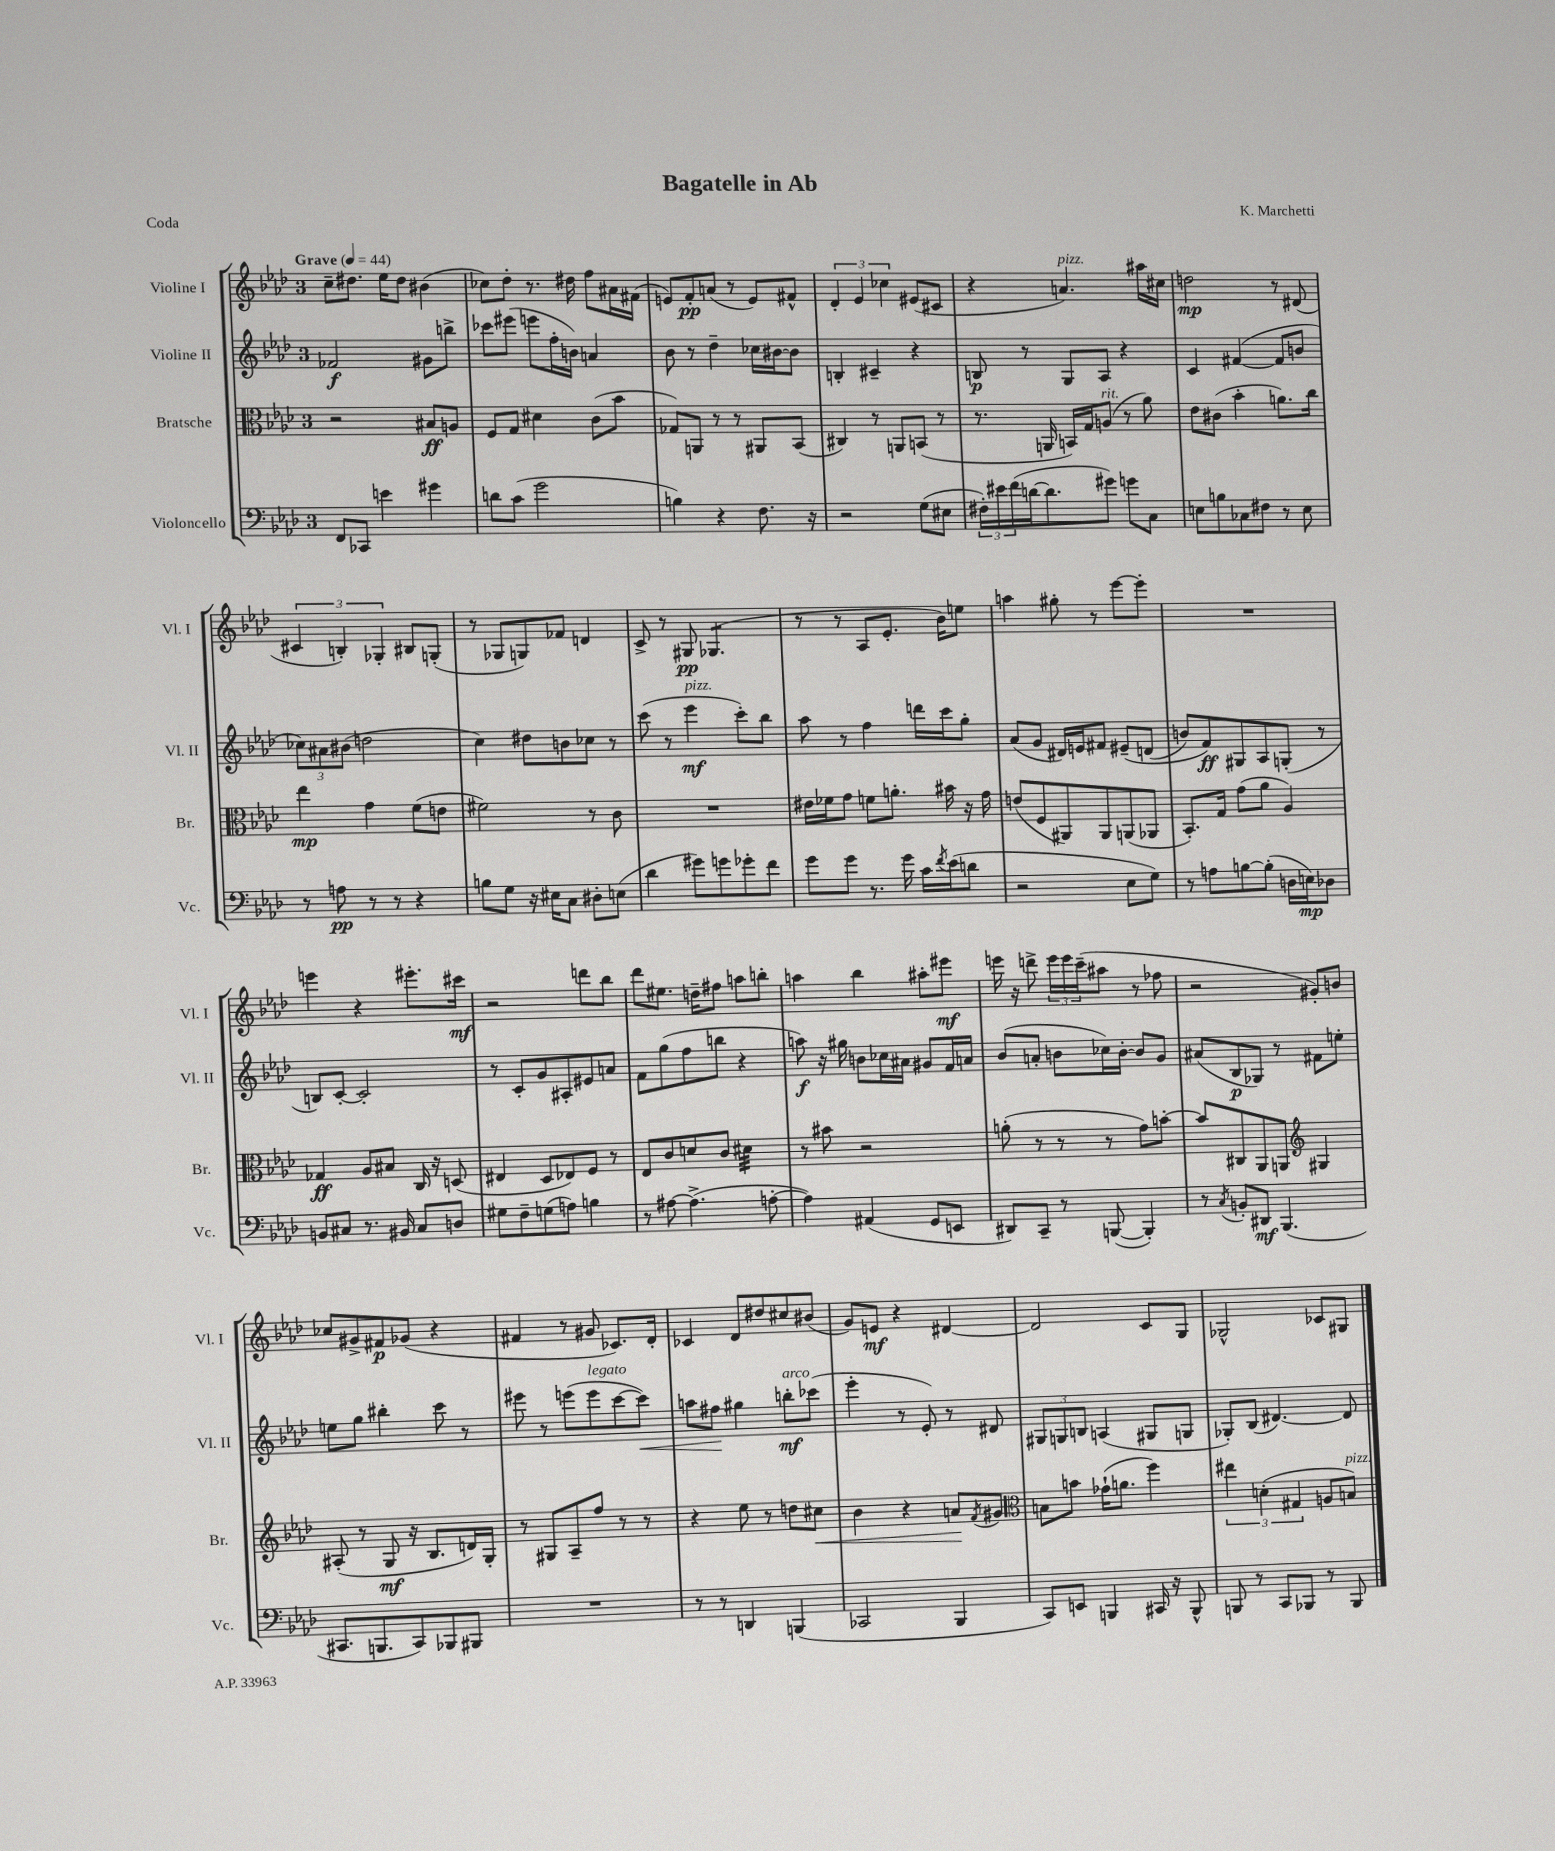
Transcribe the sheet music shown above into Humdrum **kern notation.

**kern	**kern	**kern	**kern
*staff4	*staff3	*staff2	*staff1
*clefF4	*clefC3	*clefG2	*clefG2
*k[b-e-a-d-]	*k[b-e-a-d-]	*k[b-e-a-d-]	*k[b-e-a-d-]
*M3/4	*M3/4	*M3/4	*M3/4
*MM44	*MM44	*MM44	*MM44
8FF/L	2r	2f-/	8cc~\L
8CC-/J	.	.	8.dd#\J
4e\	.	.	.
.	.	.	16ee-\LK
.	.	.	8dd#\J
4g#\	8B#/L	8g#\L	(4b#\
.	8A/J	8bb^\J	.
=	=	=	=
8d\L	8F/L	8ccc-\L	8cc-\L)
(8c\J	8G/J	(8eee#\J	8dd-'\J
2g\	4d#\	8eee\L	8.r
.	.	16ff'\L	.
.	.	16b\JJ)	16dd#\
.	(8c\L	4a/	8ff\L
.	8b-\J	.	16a#\L
.	.	.	(16f#\JJ
=	=	=	=
4B\)	8G-/L)	8b-\	8e/L)
.	8AA/J	8r	8f'/
4r	8r	4dd-~\	(8a/J
.	8r	.	8r
8.F\	8AA#/L	16cc-\LL	8e/L)
.	.	[16b#\J	.
.	(8BB-/J	8b#\]J	8f#^^/J
16r	.	.	.
=	=	=	=
2r	4C#/)	4B'/	6d-'/
.	.	.	6e-/
.	8r	4c#~/	.
.	.	.	6cc-\
.	8AA/L	.	.
(8G\L	(8BB/J	4r	(8e#/L
8E#\J	8r	.	8c#/J
=	=	=	=
24F#'\LL)	8.r	8B/	4r
24e#\	.	.	.
(24f\	.	.	.
[16d\J	.	8r	.
8.d\]	16AA/	.	.
.	16BB/LL)	8G/L	4.a/)
.	16G/J	.	.
8g#\J)	(8A/J	8A-/J	.
8g\L	8r	4r	.
8C\J	8a-\)	.	16aa#\LL
.	.	.	16cc#\JJ
=	=	=	=
8E\L	8e-\L	4c/	2dd\
8B\	(8c#\J	.	.
8C-\	4b-'\	([4f#/	.
8F#\J	.	.	.
8r	8.a\L)	8f#/]L	8r
8E\	.	8b/J	(8d#/
.	16cc\Jk	.	.
=	=	=	=
8r	4ee-\	12cc-\L)	6c#/
.	.	12a#\	.
8A\	.	.	.
.	.	(12b#\J	6B'/)
8r	4g\	2dd\	.
.	.	.	6G-'/
8r	.	.	.
4r	(8f\L	.	8B#/L
.	8e\J	.	(8G'/J
=	=	=	=
8B\L	2f#\)	4cc\)	8r
8G\J	.	.	8G-/L
16r	.	8dd#\L	8G/)
16E#\LK	.	.	.
8C\J	.	8b\	8f-/J
8D#'\L	8r	8cc-\J	4d/
(8E\J	8c\	8r	.
=	=	=	=
4d-\	2.r	(8ccc\	8c^/
.	.	8r	8r
8g#\L)	.	4eee-\	8G#/
8g\	.	.	(4.G-/
8g-'\	.	8ccc'\L)	.
8f\J	.	8bb-\J	.
=	=	=	=
8g\L	16e#\LL	8aa-\	8r
.	16f-\J	.	.
8g\J	8g\J	8r	8r
8.r	8f\L	4ff\	8A-/L
.	8.a'\J	.	8.e-'/J
16g\	.	.	.
16c\LL	.	16ddd\LL	.
8qf/	.	.	.
(16e-\J	16b#\	16ccc\J	16b-\LK)
8d\J	16r	8gg'\J	8ee\J
.	16g\	.	.
=	=	=	=
2r	(8e/L	(8a-/L	4aa\
.	8F/	8g/J	.
.	8AA#/)	16d#/LL)	8gg#'\
.	.	16e/J	.
.	8AA#/	8f#/J	8r
8E-\L	(8AA/	&(8e#~/L	[8eee-\L
8G\J)	8AA-/J	(8d/J	8eee-'\]J
=	=	=	=
8r	8.BB-'/L)	8b/L)	2.r
8A\L	.	8f/&)	.
.	16G/Jk	.	.
[8B\	(8g\L	8G#/	.
(8B'\]J	8a-\J	8A-/	.
16D\LL	4A-/)	(8G'/J	.
16E\J)	.	.	.
8D-\J	.	8r	.
=	=	=	=
8BB/L	4G-/	8B/L)	4eee\
8C#/J	.	[8c'/J	.
8.r	8A-/L	2c'/]	4r
.	8B#/J	.	.
16BB#/	.	.	.
8C#/L	16C/	.	8.eee#'\L
.	16r	.	.
8D/J	(8D/	.	.
.	.	.	16ccc#\Jk
=	=	=	=
8G#\L	4E#/	8r	2r
8F~\	.	8c'/L	.
(8G\	8D-/L	8g/	.
8A\J)	8E-/)	8A#'/	.
4B\	8F/J	8e#/	8ddd\L
.	8r	8a/J	8bb-\J
=	=	=	=
8r	8E-/L	8f\L	8ddd-\L
[8A#\	8c/	(8gg\	8.ee#\J
(4.A#^\]	8d/	8ff\	.
.	.	.	16dd~\LK
.	8c/J	8bb\J	8ff#\J
.	4d#\	4r	8aa\L
[8A'\	.	.	8bb'\J
=	=	=	=
4A\])	8r	8aa\)	4aa\
.	8b#\	16r	.
.	.	16gg#\	.
(4AA#/	2r	8b\L	4bb-\
.	.	16cc-\L	.
.	.	16a#\JJ	.
8GG/L	.	8g#/L	8aa#'\L
8EE/J	.	16f/L	8eee#\J
.	.	16a/JJ	.
=	=	=	=
8DD#/L)	(8a'\	(8b-/L	16eee\
.	.	.	16r
8CC~/J	8r	8a'/J	8ddd^\
8r	8r	8b\L	24eee\LL
.	.	.	24eee\
.	.	.	(24ccc~\J
([8BBB/	8r	16cc-\L)	8aa#\J
.	.	[16b'\JJ	.
4BBB'/])	8g\L)	8b/]L	8r
.	[8b'\J	8g/J	8ff-\
=	=	=	=
8r	8b/]L	(8a#/L	2r
8qC/	.	.	.
8BB'/L	8C#/	8B-/	.
8DD#/J	8AA-/	8G-/J)	.
(4.BBB-/	8AA/J	8r	.
*	*clefG2	*	*
.	4G#/	8f#\L	8g#'/L)
.	.	8ee'\J	8b/J
=	=	=	=
8.CC#/L	(8A#'/	8ee\L	8cc-/L
.	8r	8gg\J	8g#^/
8.BBB/	.	.	.
.	8G/	4bb#'\	8f#/
8CC#/)	16r	.	(8g-/J
.	8.B-/L	.	.
8BBB-/	.	8ccc\	4r
8BBB#/J	16d/L)	8r	.
.	16G'/JJ	.	.
=	=	=	=
2.r	8r	8eee#\	4f#/
.	8G#/L	8r	.
.	8A-~/	(8eee\L	8r
.	8ff/J	8eee\	8g#/
.	8r	[8ccc\	8.c-/L)
.	8r	8ccc\]J)	.
.	.	.	16d-'/Jk
=	=	=	=
8r	4r	8aa\L	4c-/
8r	.	8ff#\J	.
4DD/	8ee-\	4gg#\	8d-/L
.	8r	.	8dd#/
(4BBB/	8dd\L	8bb'\L	8cc#/
.	8cc#\J	(8ccc-\J	(8b#/J
=	=	=	=
2CC-/	4b-\	4eee-'\	8g/L)
.	.	.	8e/J
.	4r	8r	4r
.	.	8e-'/)	.
4BBB-/	8a/L	8r	[4d#/
.	8qf/	.	.
.	8g#/J	8d#/	.
=	=	=	=
*	*clefC3	*	*
8CC/L)	8B\L	12G#/L	2d#/]
.	.	12G/	.
8EE/J	8b\J	.	.
.	.	12B/J	.
4BBB/	(16g-`\LK	(4A/	.
.	8.a\J	.	.
16CC#/	4ff\)	8G#/L	8c/L
16r	.	.	.
8BBB^^/	.	8G/J	8G/J
=	=	=	=
8BBB/	6ee#\	8G-'/L)	2G-^^/
8r	.	(8B-/J	.
.	(6d'\	.	.
8CC/L	.	[4.d#/)	.
.	6G#/	.	.
8BBB-/J	.	.	.
8r	8A/L	.	8c-/L
8BBB-/	8B/J)	8d#/]	8G#/J
==	==	==	==
*-	*-	*-	*-
